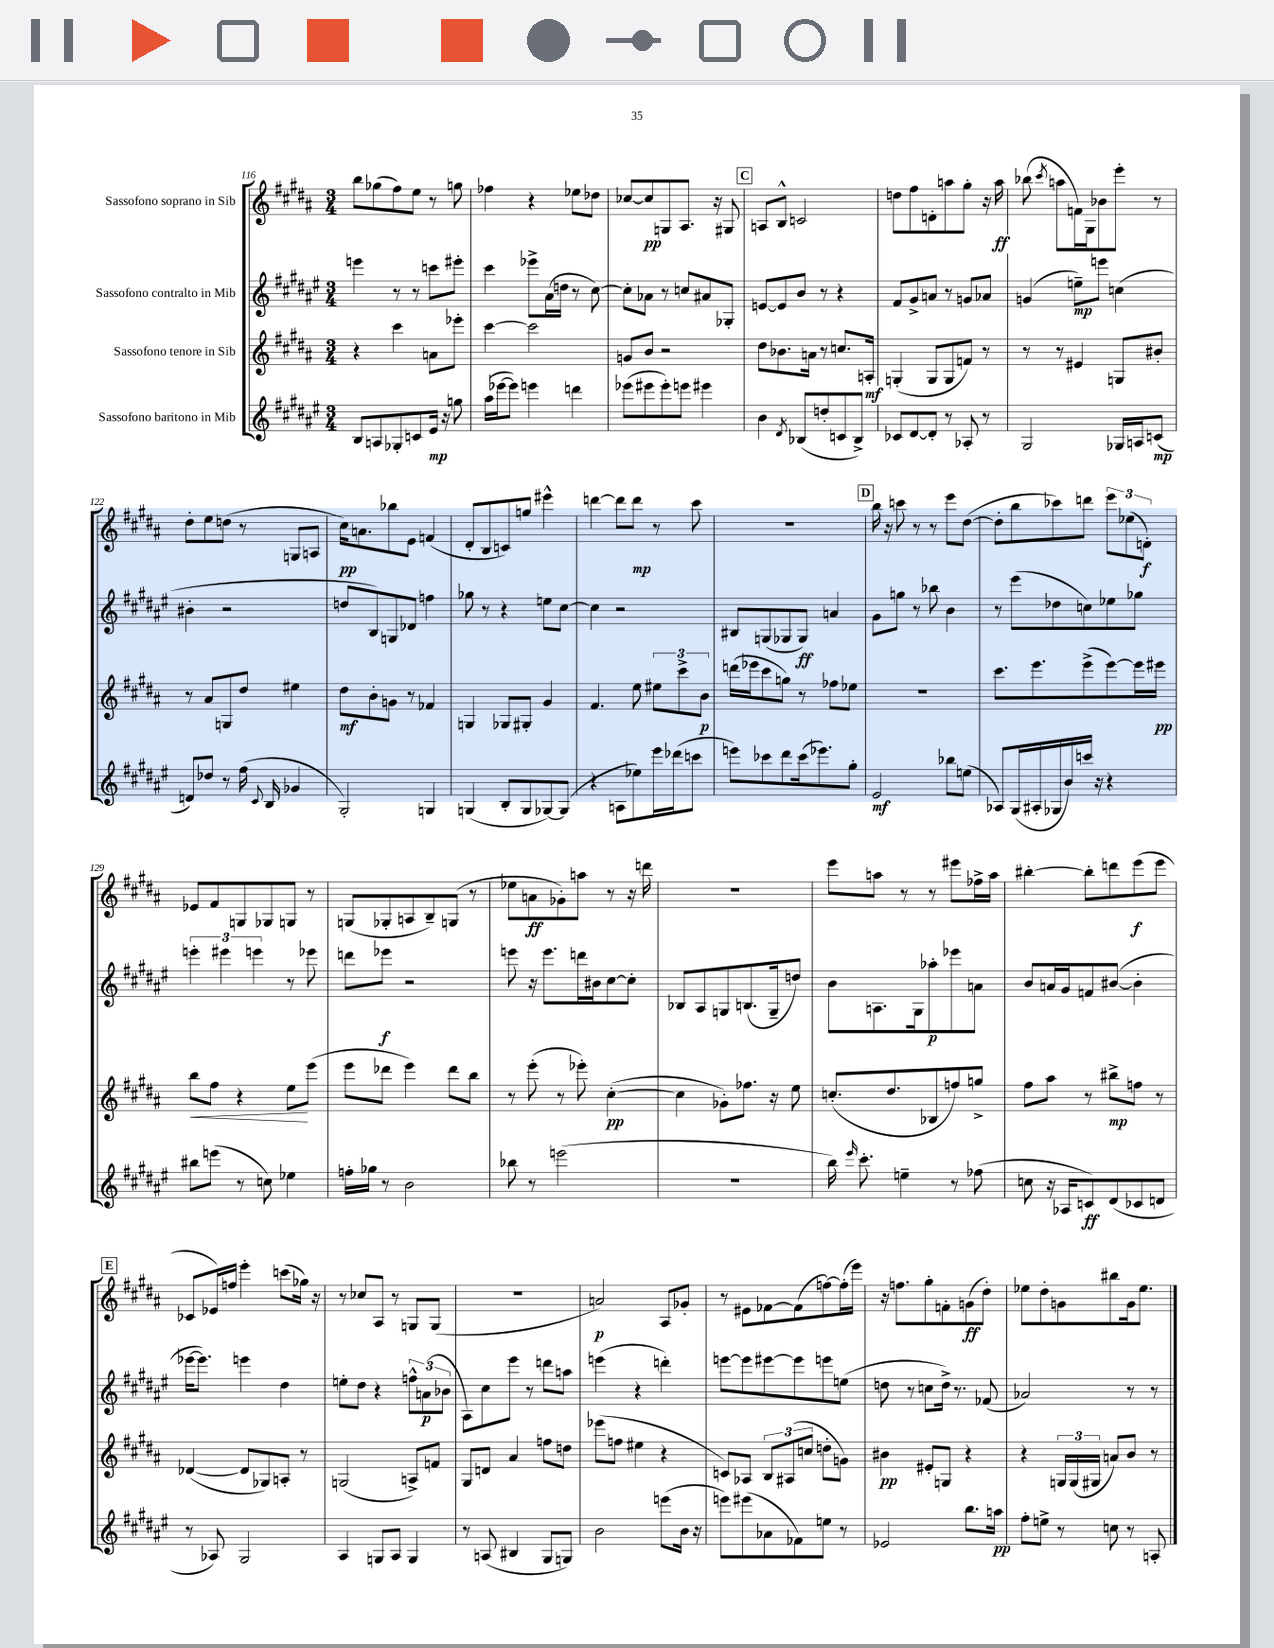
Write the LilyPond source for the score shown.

<<
\new StaffGroup <<
\new Staff = "s0" \with { instrumentName = "Sassofono soprano in Sib" } {
    \clef treble \key b \major \numericTimeSignature \time 3/4
    \autoBeamOff b''8[ ges''8( fis''8) e''8] r8 g''8 |
    fes''4 r4 ees''8[ des''8] |
    ces''8[~ ces''8\pp g8 ais8.] r16 gis8 |
    \mark \markup { \box "C" } a8[ b8]-^ c'2 |
    d''8[ fis''8 d'8-. a''8 gis''8]-. r16 a''16\ff |
    bes''8( \acciaccatura { cis'''8 } a''8[ f'16) gis16 bes'8 e'''8]-. r8 |
    dis''8[-. e''8 d''8]( r8 g8[ a8] |
    cis''16[\pp) a'8. bes''8 e'8] f'4( |
    dis'8[-. b8 c'8) g''8] eis'''4-^ |
    d'''4~ d'''8[ d'''8]\mp r8 cis'''8 |
    R2. |
    \mark \markup { \box "D" } b''16 r16 c'''8 r8 r8 e'''8[ dis''8]~( |
    dis''8[-. b''8 ces'''8) d'''8] \tuplet 3/2 { e'''8[ ees''8( d'8]-.\f) } |
    ees'8[ fis'8 g8 ges8 g8] r8 |
    g8[( ges8-. a8 b8--) g8]( r8 |
    ees''8[ a'8\ff ges'8-.) a''8] r8 r16 d'''16 |
    R2. |
    e'''8[ a''8] r8 r8 eis'''8[ fes''16-> a''16] |
    bis''4~-. bis''8[-. d'''8 e'''8\f( e'''8] |
    \mark \markup { \box "E" } ces'8[ ees'16) f''16] e'''4-. c'''8[( ges''16]) r16 |
    r8 ces''8[ ais8] r8 g8[ g8]( |
    R2. |
    a'2\p) ais8[ ges'8]-. |
    r8 eis'8[ fes'8~ fes'8( f''8~) f''16-.( e'''16]) |
    r16 f''8.[ gis''8-. f'8-. g'8\ff( dis''8]-.) |
    ees''8[ dis''8-. g'8 bis''8 g'16 ees''8.] \bar "|." |
}
\new Staff = "s1" \with { instrumentName = "Sassofono contralto in Mib" } {
    \clef treble \key fis \major \numericTimeSignature \time 3/4
    \autoBeamOff e'''4 r8 r8 c'''8[ eis'''8]-. |
    cis'''4 ees'''8[-> ais'16( d''16] r8 cis''8~) |
    cis''8[-. aes'8] r8 c''8[ ais'8 ges8]-. |
    \mark \markup { \box "C" } e'8[~ e'8 b'8] r8 r4 |
    fis'8[ gis'8-> a'8] r8 g'8[ aes'8] |
    g'4( e''8[--\mp) e'''8] c''4( |
    bis'4-. r2 |
    d''8[ b8) g8 des'8] f''4 |
    ges''8 r8 r4 e''8[ cis''8]~ |
    cis''4 r2 |
    bis8[ g8( ges8 ges8]\ff) a'4 |
    \mark \markup { \box "D" } gis'8[ g''8] r8 bes''8 b'4 |
    r8 eis'''8[( des''8 c''8) ees''8 ges''8] |
    \tuplet 3/2 { e'''4-. eis'''4 e'''4 } r8 ees'''8 |
    d'''8[ ees'''8]\f r2 |
    e'''8 r16 e'''8.[ d'''16 bis'16 cis''8~ cis''8]-. |
    bes8[ ais8 g8 b8.( g16-- d''8]) |
    b'8[ a8. gis16 aes''8-.\p ees'''8 a'8] |
    b'8[ a'16 gis'16 f'8 bis'8]~( bis'4-. |
    \mark \markup { \box "E" } ees'''16[~ ees'''8.]) e'''4 dis''4 |
    e''8[-. dis''8] r4 \tuplet 3/2 { f''8[-^ a'8\p( bes'8] } |
    ais8[) cis''8 eis'''8] r8 d'''8[ a''8] |
    e'''4( r4 d'''4-.) |
    e'''8[~ e'''8 eis'''8~ eis'''8 e'''8 e''8]( |
    d''8 r8 c''8[ d''16]->) r8. fes'8( |
    aes'2) r8 r8 \bar "|." |
}
\new Staff = "s2" \with { instrumentName = "Sassofono tenore in Sib" } {
    \clef treble \key b \major \numericTimeSignature \time 3/4
    \autoBeamOff r4 cis'''4 a'8[ ees'''8]-. |
    cis'''4~ cis'''2 |
    g'8[ b'8] r2 |
    \mark \markup { \box "C" } dis''8[ bes'8. a'16] r8 c''8.[ a16]-.\mf |
    g4-.( g8[ g8 f'8]) r8 |
    r8 r8 eis'4 g8[ bis'8]-. |
    r8 ais'8[ g8 dis''8] eis''4 |
    dis''8[\mf b'8-. g'8] r8 fes'4 |
    g4 ges8[ gis8]-. gis'4 |
    fis'4. e''8 \tuplet 3/2 { eis''8[ cis'''8-> b'8]\p } |
    d'''16[( ees'''16 cis'''8 g''8]) r8 fes''8[ ees''8] |
    \mark \markup { \box "D" } R2. |
    cis'''8.[ e'''8. e'''8->( e'''8~) e'''16 eis'''16]\pp |
    b''8[\< fis''8] r4 e''8[\! e'''8]( |
    e'''8[ des'''8] e'''4) des'''8[ b''8] |
    r8 e'''8-.( r8 ees'''8-.) cis''4~-.\pp( |
    cis''4 ges'8[-.) fes''8.] r16 e''8 |
    c''8.[-.( dis''8. bes8 f''8) g''8]-> |
    fis''8[ ais''8] r8 bis''8[->\mp f''8] r8 |
    \mark \markup { \box "E" } des'4~( des'8[ ges8) a8]-. r8 |
    g2( a8[->) f'8] |
    gis8[ d'8] ais'4 f''8[ d''8] |
    ees'''8[( f''8] eis''4 r4 |
    c'8[) aes8] \tuplet 3/2 { b8[ ais8( c''8] } d''8[-. g'8]) |
    bis'4\pp eis'8[-. g8] r4 |
    r4 \tuplet 3/2 { g16[ g16( gis16] } a'8[) b'8] r8 \bar "|." |
}
\new Staff = "s3" \with { instrumentName = "Sassofono baritono in Mib" } {
    \clef treble \key fis \major \numericTimeSignature \time 3/4
    \autoBeamOff b8[ a8 ges8-. c'8 eis'16]\mp r16 g''8 |
    ais''16[( ees'''16~ ees'''8]) e'''4 d'''4 |
    ees'''8[( eis'''8 eis'''8-.) e'''8] eis'''4 |
    \mark \markup { \box "C" } b'4 \acciaccatura { dis'8 } bes8[( d''8-. c'8 bes8]->) |
    ces'8[ dis'8~ dis'8]-. r8 aes8-. r8 |
    gis2 ges16[ a16 c'8]\mp( |
    d'8[) des''8] r8 fis''16( \appoggiatura { cis'8 } b16 ges'4 |
    gis2-.) g4 |
    g4( b8[-. g8 ges8~) ges8]( |
    r4 a8[ ees''8) eis'''16 des'''16( c'''8] |
    e'''8[) ces'''8 dis'''8 ces'''16( ees'''8.) gis''8]-. |
    \mark \markup { \box "D" } eis'2\mf bes''8[ e''8]( |
    aes8[) gis16( ais16-. ges16 b'16) c'''16] r16 r4 |
    bis''8[ e'''8]( r8 c''8) ees''4 |
    f''16[-. ges''16] r8 b'2 |
    bes''8 r8 e'''2( |
    R2. |
    b''16) \grace { eis'''16 } cis'''8.-. e''4-- r8 fes''8( |
    c''8 r16 aes16[ c'8\ff) dis'8( ces'8 d'8] |
    \mark \markup { \box "E" } r8 aes8) gis2 |
    ais4 g8[ ais8] g4 |
    r8 a8( bis4 gis8[ g8]) |
    b'2 e'''8[( b'16] r16 |
    e'''8[) eis'''8( aes'8 fes'8) e''8] r8 |
    ees'2 b''8.[ a''16]\pp |
    fis''8[-. e''8]-> r8 c''8 r8 a8-. \bar "|." |
}
>>
>>
\layout { \context { \Score currentBarNumber = #116 } }
